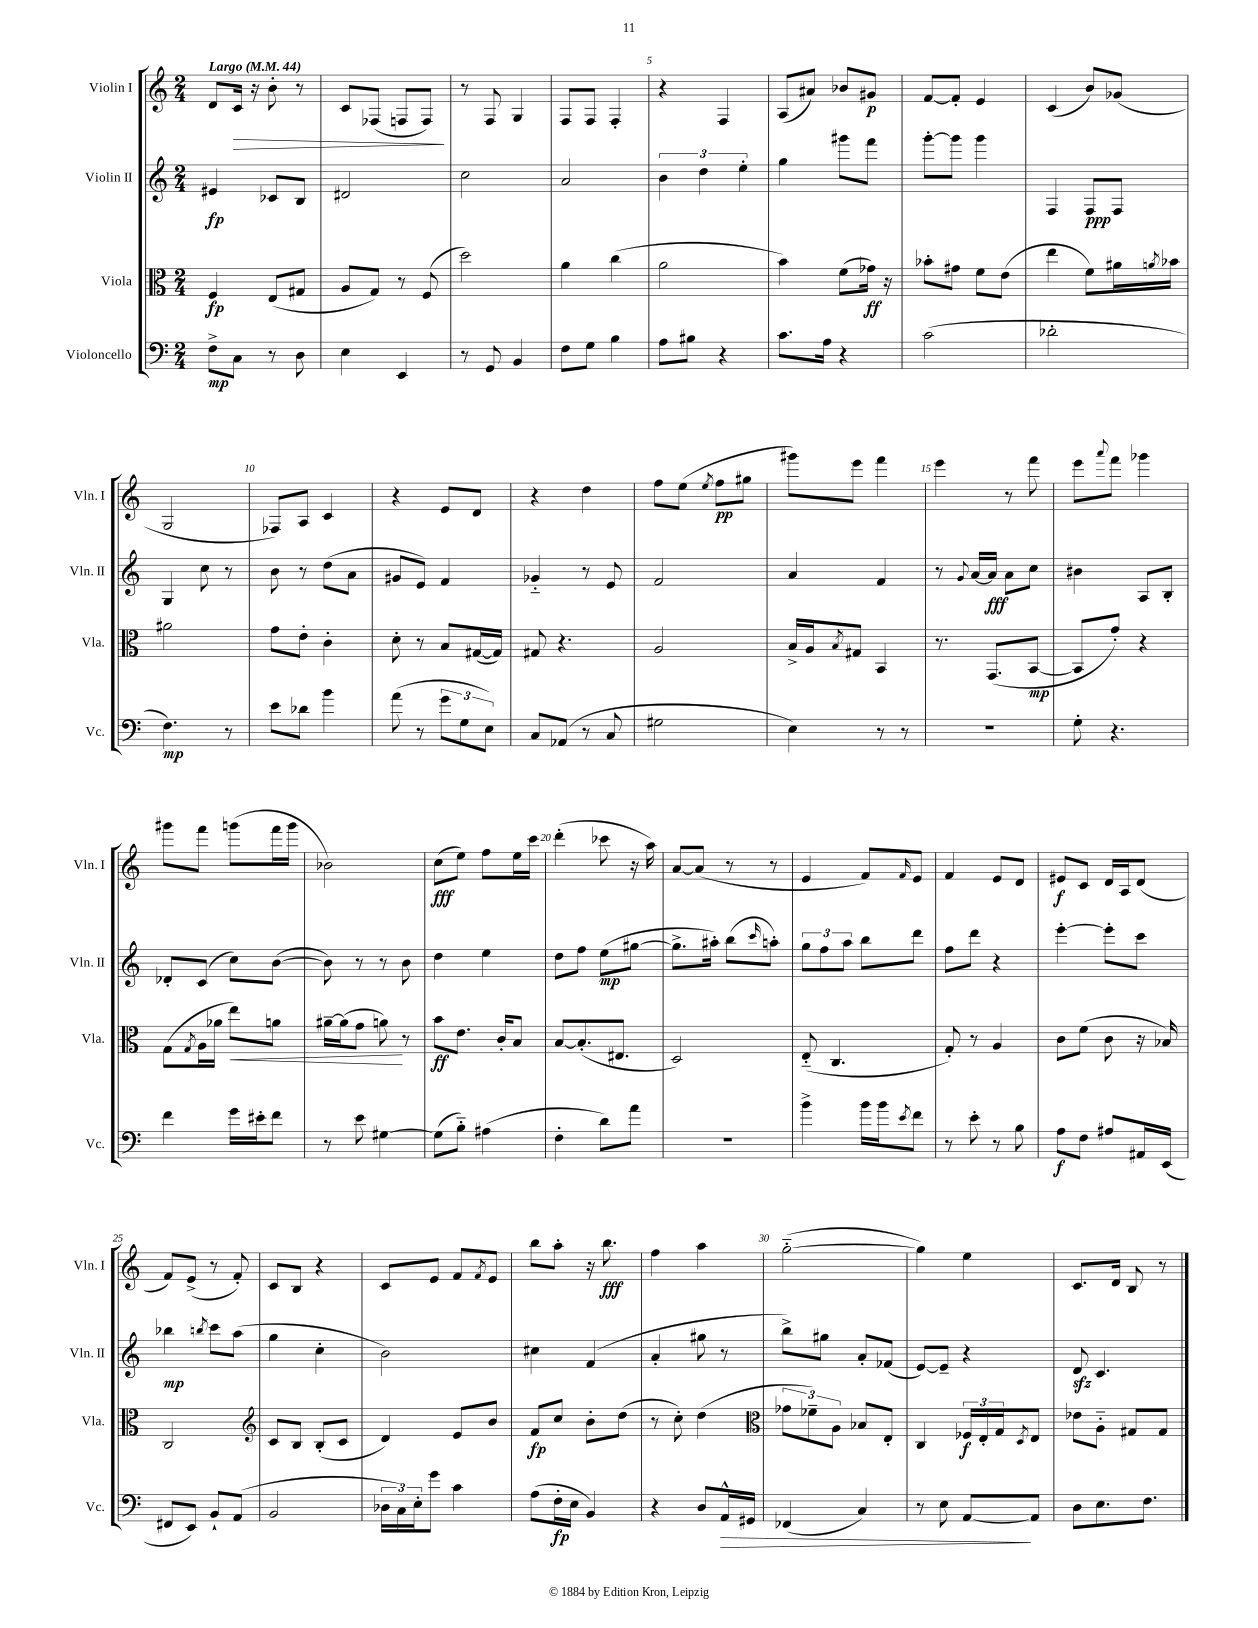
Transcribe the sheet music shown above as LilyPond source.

<<
\new StaffGroup <<
\new Staff = "s0" \with { instrumentName = "Violin I" shortInstrumentName = "Vln. I" } {
    \clef treble \key c \major \numericTimeSignature \time 2/4 \tempo "Largo" 4 = 44
    d'8 c'16\> r16 b'8-. r8 |
    c'8 fes8( f8 f8\!) |
    r8 f8 g4 |
    f8 f8 f4-. |
    r4 f4 |
    a8( ais'8) bes'8 gis'8\p |
    f'8~ f'8-. e'4 |
    c'4( b'8) ges'8( |
    g2 |
    fes8) a8 c'4 |
    r4 e'8 d'8 |
    r4 d''4 |
    f''8 e''8( \acciaccatura { e''8 } f''8\pp gis''8 |
    gis'''8) e'''8 f'''4 |
    e'''4 r8 f'''8 |
    e'''8 \appoggiatura { a'''8 } f'''8 ges'''4 |
    gis'''8 f'''8 g'''8( f'''16 g'''16 |
    bes'2) |
    c''8\fff( e''8) f''8 e''16 c'''16 |
    d'''4-.( ces'''8 r16 a''16) |
    a'8~ a'8( r8 r8 |
    e'4 f'8) \grace { f'16 } e'8 |
    f'4 e'8 d'8 |
    eis'8\f c'8 d'16 a16 d'8( |
    f'8) e'8->( r8 f'8-.) |
    c'8 b8 r4 |
    c'8 e'8 f'8 \acciaccatura { f'8 } e'8 |
    b''8 a''8-. r16 b''8.\fff |
    f''4 a''4 |
    g''2~-_( |
    g''4) e''4 |
    c'8. d'16 b8 r8 \bar "|." |
}
\new Staff = "s1" \with { instrumentName = "Violin II" shortInstrumentName = "Vln. II" } {
    \clef treble \key c \major \numericTimeSignature \time 2/4
    eis'4\fp ces'8 b8 |
    dis'2 |
    c''2 |
    a'2 |
    \tuplet 3/2 { b'4 d''4 e''4-. } |
    g''4 gis'''8 f'''8 |
    g'''8~-. g'''8 g'''4 |
    f4 f8\ppp f8 |
    g4 c''8 r8 |
    b'8 r8 d''8( a'8 |
    gis'8 e'8) f'4 |
    ges'4-_ r8 e'8 |
    f'2 |
    a'4 f'4 |
    r8 \appoggiatura { g'8 } a'16~ a'16\fff a'8 c''8 |
    bis'4 a8 b8-. |
    des'8-. c'8( c''8) b'8~( |
    b'8) r8 r8 b'8 |
    d''4 e''4 |
    d''8 f''8 e''8\mp( gis''8~ |
    gis''8.-> ais''16-.) b''8( \grace { c'''16 } a''8-.) |
    \tuplet 3/2 { g''8 f''8 a''8 } b''8 d'''8 |
    f''8 d'''8 r4 |
    e'''4~-. e'''8-. c'''8 |
    bes''4\mp \acciaccatura { b''8 } c'''8 a''8( |
    g''4 c''4-. |
    b'2) |
    cis''4 f'4( |
    a'4-. gis''8 r8 |
    b''8->) gis''8 a'8-. fes'8( |
    e'8~) e'8-- r4 |
    d'8\sfz c'4. \bar "|." |
}
\new Staff = "s2" \with { instrumentName = "Viola" shortInstrumentName = "Vla." } {
    \clef alto \key c \major \numericTimeSignature \time 2/4
    f4\fp e8( gis8 |
    a8 g8) r8 f8( |
    d''2) |
    a'4 c''4( |
    a'2 |
    b'4) f'8( ges'16\ff) r16 |
    bes'8-. gis'8 f'8 e'8( |
    e''4 f'8) ais'16 \acciaccatura { a'8 } bes'16 |
    ais'2 |
    g'8 e'8-. c'4-. |
    d'8-. r8 b8 gis16~( gis16) |
    gis8 r4. |
    a2 |
    b16-> a16 \acciaccatura { b8 } gis8 b,4 |
    r8. g,8.( b,8~\mp |
    b,8 g'8-.) r4 |
    g8( \acciaccatura { g8 } a16 aes'16 e''8\<) a'8 |
    ais'16~-- ais'16( g'8 a'8\!) r8 |
    b'8\ff e'8. c'16-. b8 |
    b8~ b8.-.( eis8. |
    d2) |
    e8-_( c4. |
    g8-.) r8 a4 |
    c'8 f'8( c'8 r16 bes16) |
    c2 |
    \clef treble c'8 b8 b8-.( c'8 |
    d'4) e'8 b'8 |
    f'8\fp c''8 b'8-. d''8( |
    r8 c''8-.) d''4( |
    \clef alto \tuplet 3/2 { ges'8 fes'8--) a8 } bes8 e8-. |
    c4 \tuplet 3/2 { fes16\f e16-. g16 } \acciaccatura { d8 } e8 |
    ees'8 a8-_ gis8 gis8 \bar "|." |
}
\new Staff = "s3" \with { instrumentName = "Violoncello" shortInstrumentName = "Vc." } {
    \clef bass \key c \major \numericTimeSignature \time 2/4
    f8->\mp c8 r8 d8 |
    e4 e,4 |
    r8 g,8 b,4 |
    f8 g8 b4 |
    a8 bis8 r4 |
    c'8. a16 r4 |
    c'2( |
    des'2-. |
    f4.\mp) r8 |
    e'8 des'8 b'4 |
    a'8( r8 \tuplet 3/2 { g'8 g8 e8) } |
    c8 aes,8( r8 c8 |
    gis2 |
    e4) r8 r8 |
    R2 |
    g8-. r4. |
    f'4 g'16 eis'16-. f'8 |
    r8 e'8 gis4~ |
    gis8( b8-_) ais4( |
    f4-. d'8) a'8 |
    r2 |
    b'4-> b'16 b'16 \acciaccatura { e'8 } f'8 |
    r8 e'8-. r8 b8 |
    a8\f f8 ais8 ais,16 e,16( |
    fis,8 e,8) b,8-! a,8( |
    b,2 |
    \tuplet 3/2 { des16 c16) e16-. } g'8 c'4 |
    a8( f16-.\fp e16 b,4) |
    r4 d8 a,16-^\> gis,16 |
    fes,4( c4) |
    r8 e8 a,8~\! a,8 |
    d8 e8. f8. \bar "|." |
}
>>
>>
\layout { \context { \Score \override BarNumber.break-visibility = ##(#f #t #t) barNumberVisibility = #(every-nth-bar-number-visible 5) } }
